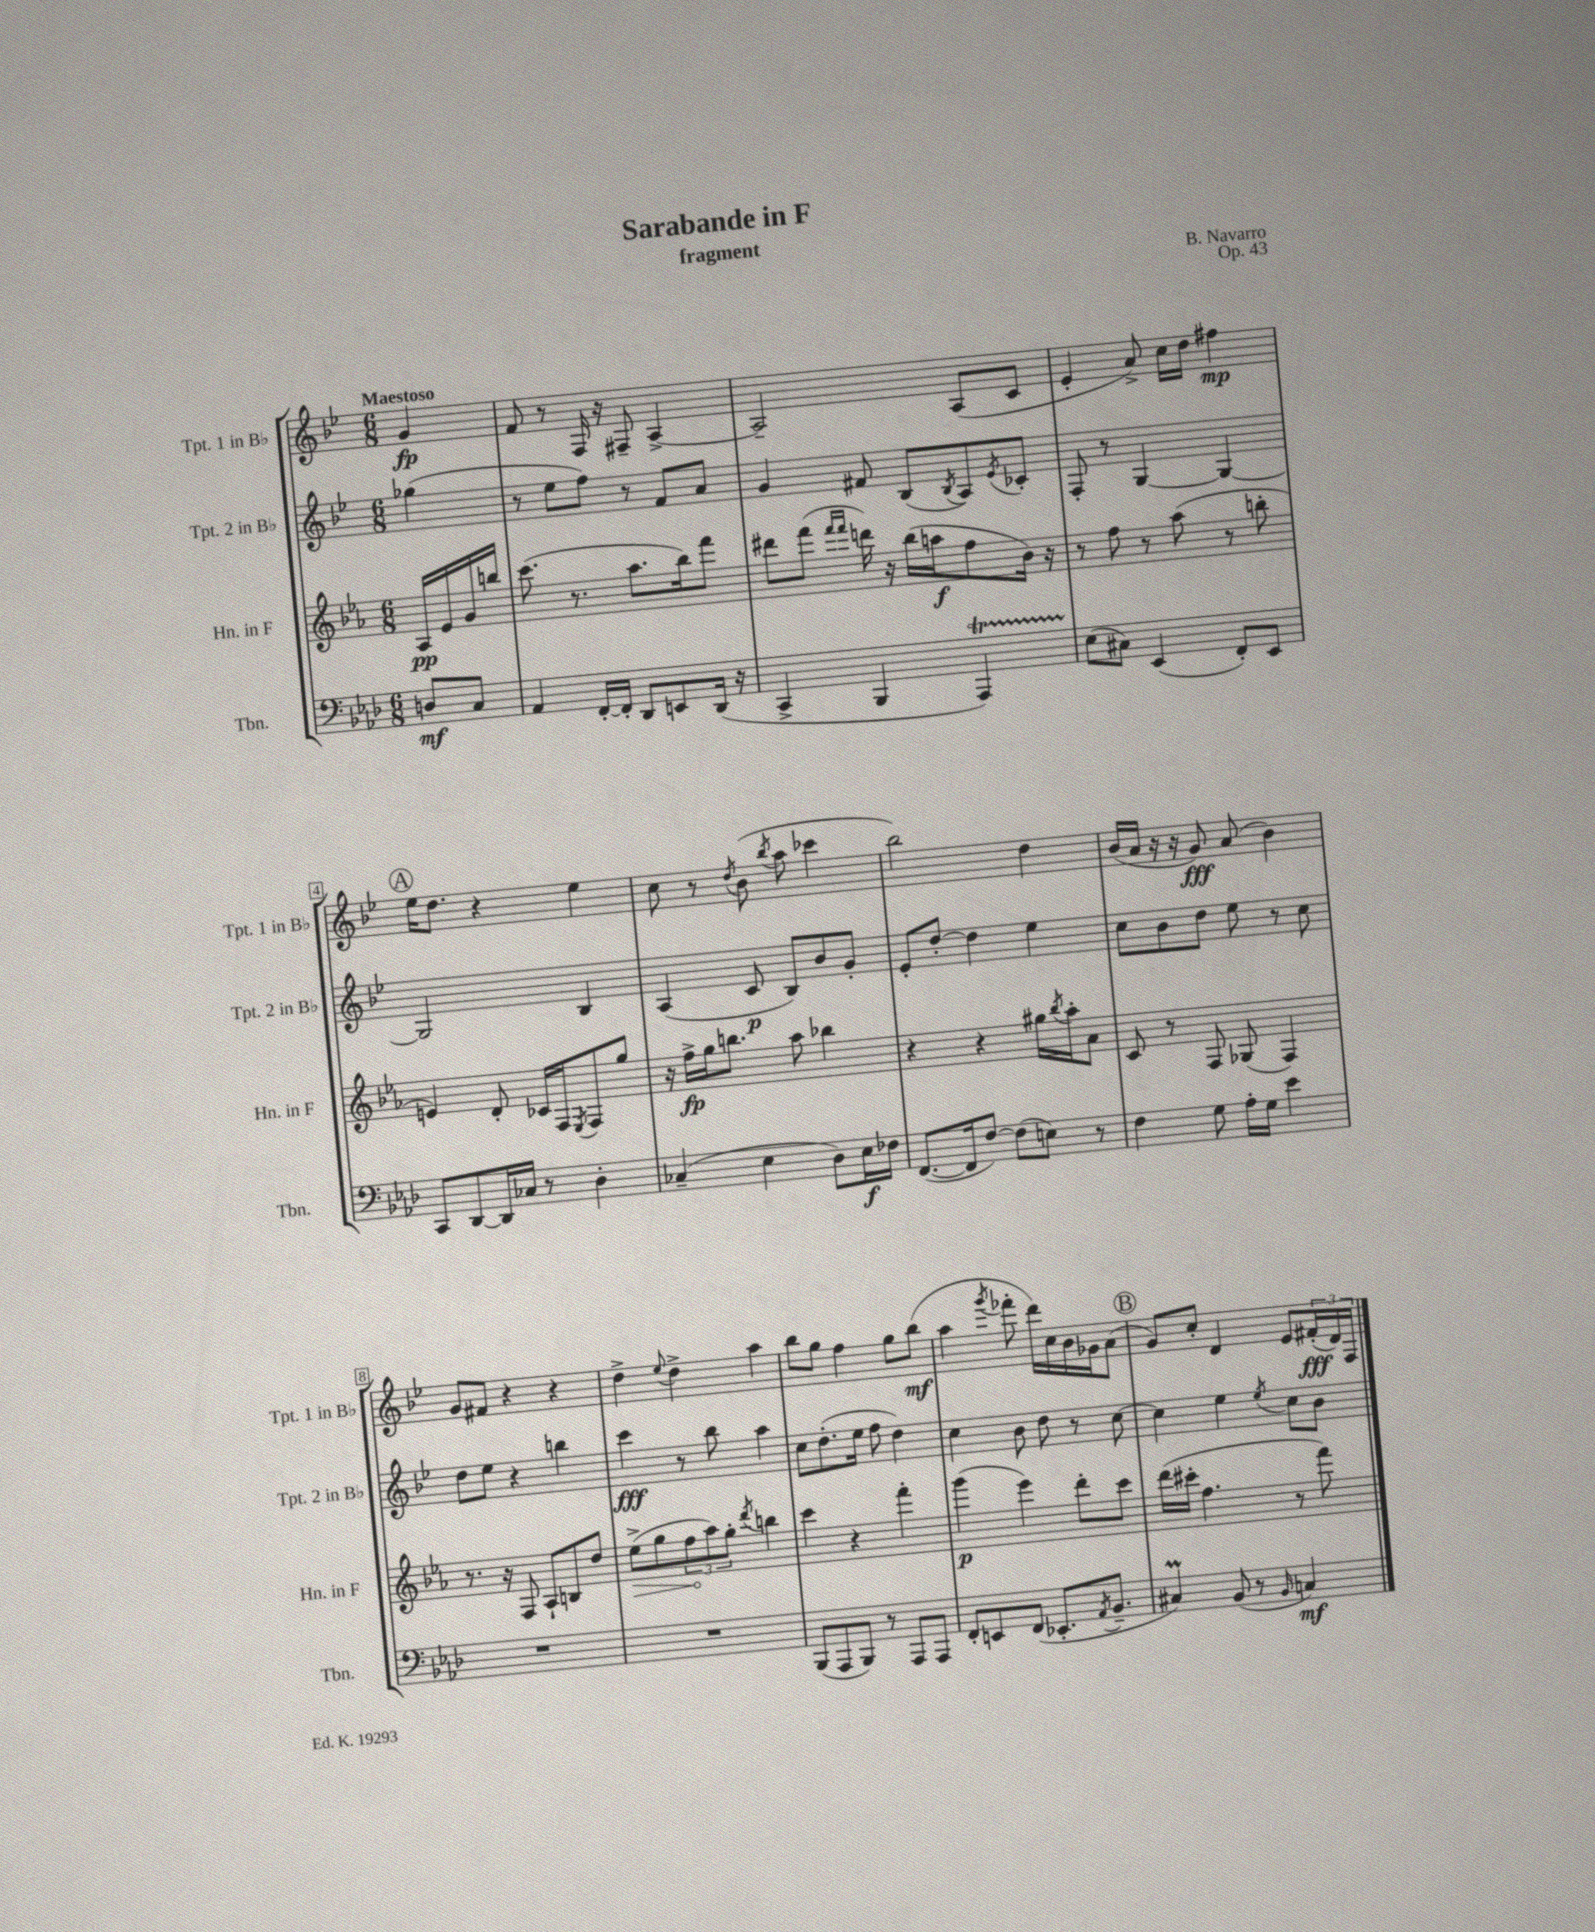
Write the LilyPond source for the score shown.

\header { title = "Sarabande in F" composer = "B. Navarro" subtitle = "fragment" opus = "Op. 43" }
<<
\new StaffGroup <<
\new Staff = "s0" \with { instrumentName = "Tpt. 1 in Bb" shortInstrumentName = "Tpt. 1 in Bb" } {
    \clef treble \key bes \major \numericTimeSignature \time 6/8 \partial 4 \tempo "Maestoso"
    g'4\fp |
    f'8 r8 f16 r16 fis8-- a4~-> |
    a2-- a8( c'8 |
    ees'4-. a'8->) c''16 d''16 fis''4\mp |
    \mark \markup { \circle "A" } ees''16 d''8. r4 ees''4 |
    c''8 r8 \acciaccatura { d''8 } bes'8( \acciaccatura { bes''8 } a''8 ces'''4 |
    bes''2) d''4 |
    bes'16( a'16 r16 r16 g'8\fff) a'8( bes'4) |
    g'8 fis'8 r4 r4 |
    d''4-> \appoggiatura { ees''8 } d''4-> a''4 |
    bes''8 g''8 f''4 g''8 bes''8\mf( |
    a''4 \acciaccatura { g'''8 } fes'''8-. d'''16) c''16 bes'16 ges'16 a'8( |
    \mark \markup { \circle "B" } g'8) c''8-. d'4 ees'8 \tuplet 3/2 { fis'16-.\fff( d'16) f16 } \bar "|." |
}
\new Staff = "s1" \with { instrumentName = "Tpt. 2 in Bb" shortInstrumentName = "Tpt. 2 in Bb" } {
    \clef treble \key bes \major \numericTimeSignature \time 6/8 \partial 4
    ges''4( |
    r8 ees''8 f''8) r8 f'8 a'8 |
    g'4 fis'8 bes8( \acciaccatura { bes8 } a8) \acciaccatura { ees'8 } ces'8-. |
    f8-. r8 g4~ g4~ |
    \mark \markup { \circle "A" } g2 bes4 |
    a4( c'8\p bes8) bes'8 g'8-. |
    ees'8-. d''8~-. d''4 ees''4 |
    c''8 bes'8 d''8 ees''8 r8 c''8 |
    d''8 ees''8 r4 b''4 |
    c'''4\fff r8 bes''8 a''4 |
    c''8 d''8.-.( ees''16 f''8 d''4) |
    c''4 bes'8 d''8 r8 c''8~ |
    \mark \markup { \circle "B" } c''4 ees''4 \acciaccatura { ees''8 } c''8 bes'8 \bar "|." |
}
\new Staff = "s2" \with { instrumentName = "Hn. in F" shortInstrumentName = "Hn. in F" } {
    \clef treble \key ees \major \numericTimeSignature \time 6/8 \partial 4
    aes16\pp ees'16 g'16 b''16 |
    c'''8.( r8. aes''8. bes''16) f'''8 |
    dis'''8 f'''8( \grace { f'''16 f'''16 } d'''16) r16 bes''16( a''16\f f''8 bes'16) r16 |
    r8 f''8 r8 aes''8( r8 b''8-. |
    \mark \markup { \circle "A" } e'4) d'8-. ces'16 f16 \acciaccatura { ees8 } f8 g''8 |
    r16 f''16->\fp g''16 b''8. aes''8 bes''4 |
    r4 r4 gis''16 \acciaccatura { bes''8 } aes''16-. aes'8 |
    c'8 r8 f8 ges8( f4) |
    r8. r16 f8 aes8-! b8 d''8 |
    \once \override Hairpin.circled-tip = ##t ees''8->\>( g''8 \tuplet 3/2 { f''8\! aes''8) g''8-. } \acciaccatura { d'''8 } b''4 |
    c'''4 r4 f'''4-. |
    g'''4\p( ees'''4) d'''8-. c'''8 |
    \mark \markup { \circle "B" } d'''16( cis'''16-. f''4. r8 f'''8) \bar "|." |
}
\new Staff = "s3" \with { instrumentName = "Tbn." shortInstrumentName = "Tbn." } {
    \clef bass \key aes \major \numericTimeSignature \time 6/8 \partial 4
    d8\mf c8 |
    aes,4 f,16~-. f,16-. des,8 e,8 des,16( r16 |
    c,4-> bes,,4 aes,,4\startTrillSpan) |
    ees8\stopTrillSpan( cis8) ees,4( f,8-.) ees,8 |
    \mark \markup { \circle "A" } c,8 des,8~ des,16 ces16 r8 des4-. |
    ces4--( ees4 des8) ees16\f fes16 |
    f,8.~( f,16 f8~) f8( e8) r8 |
    f4 g8 aes16-. g16 ees'4 |
    R2. |
    R2. |
    bes,,8( aes,,8 bes,,8) r8 aes,,8 aes,,8 |
    f,8-. e,8 f,8( ees,8.-. \acciaccatura { aes,8 } bes,8.-- |
    \mark \markup { \circle "B" } cis4\prall) bes,8( r8 \grace { bes,16 } c4\mf) \bar "|." |
}
>>
>>
\layout { \context { \Score \override BarNumber.stencil = #(make-stencil-boxer 0.1 0.3 ly:text-interface::print) } }
